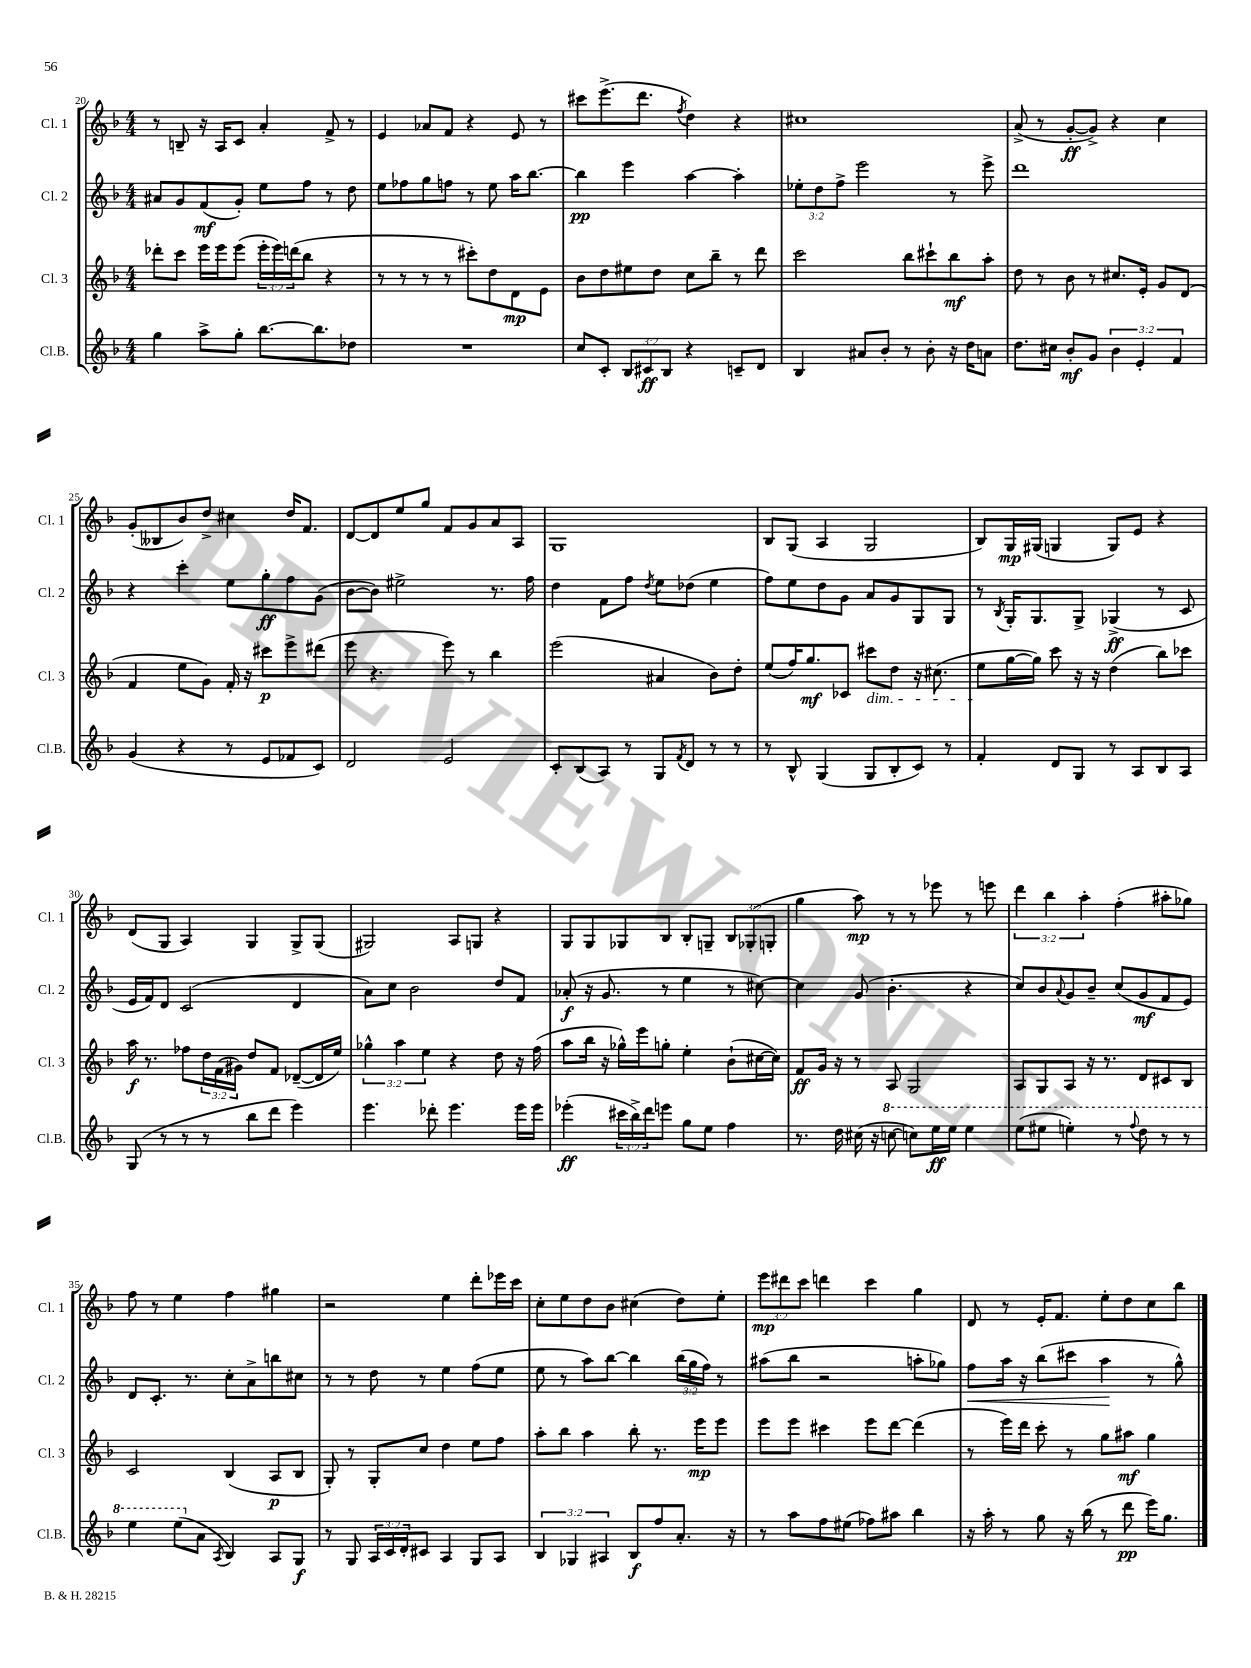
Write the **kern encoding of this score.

**kern	**kern	**kern	**kern
*staff4	*staff3	*staff2	*staff1
*clefG2	*clefG2	*clefG2	*clefG2
*k[b-]	*k[b-]	*k[b-]	*k[b-]
*M4/4	*M4/4	*M4/4	*M4/4
4gg\	8ddd-'\L	8a#/L	8r
.	8ccc\J	8g/	8B~/
8aa^\L	16eee\LL	(8f/	16r
.	16eee\J	.	16A/LK
8gg'\J	(8eee\J	8g'/J)	8c/J
[8.bb-\L	24eee'\LL	8ee\L	4a'/
.	24eee\)	.	.
.	(24ddd\J	.	.
.	8bb-\J	8ff\J	.
8.bb-\]	.	.	.
.	4r	8r	8f^/
8dd-\J	.	8dd\	8r
=	=	=	=
1r	8r	8ee\L	4e/
.	8r	8ff-\	.
.	8r	8gg\	8a-/L
.	8r	8ff\J	8f/J
.	8ccc#'\L)	8r	4r
.	8dd\	8ee\	.
.	8d\	16aa\LK	8e/
.	.	[8.bb-\J	.
.	8e\J	.	8r
=	=	=	=
8cc/L	8b-\L	4bb-\]	8ccc#\L
8c'/J	8dd\	.	(8.eee^\
12B-/L	8ee#\	4eee\	.
.	.	.	8.ddd\J
12c#/	.	.	.
.	8dd\J	.	.
12B-/J	.	.	.
.	.	.	8qff/
4r	8cc\L	[4aa\	4dd\)
.	8bb-~\J	.	.
8c~/L	8r	4aa'\]	4r
8d/J	8ddd\	.	.
=	=	=	=
4B-/	2ccc\	12ee-'\L	1cc#
.	.	12dd\	.
.	.	12ff^\J	.
8a#/L	.	2eee\	.
8b-'/J	.	.	.
8r	8bb-\L	.	.
8b-'\	8ccc#`\	.	.
16r	8bb-\	8r	.
16dd\LK	.	.	.
8a\J	8aa'\J	8eee^\	.
=	=	=	=
8.dd\L	8dd\	1ddd	(8a^/
.	8r	.	8r
16cc#\Jk	.	.	.
8b-'/L	8b-\	.	[8g'/L
8g/J	8r	.	8g^/]J)
6b-\	8.cc#/L	.	4r
6e'/	.	.	.
.	16e'/Jk	.	.
.	8g/L	.	4cc\
6f/	.	.	.
.	(8d/J	.	.
=	=	=	=
(4g/	4f/	4r	(8g'/L
.	.	.	8B--/
4r	8ee\L	4ccc'\	8b-/)
.	8g\J)	.	8dd^/J
8r	16f'/	8ee\L	4cc#\
.	16r	.	.
8e/L	8ccc#\L	8gg'\	.
8f-/	8eee^\	8ff\	16dd/LK
.	.	.	8.f/J
8c/J)	(8ddd#\J	(8g\J	.
=	=	=	=
2d/	8eee\	[8b-\L	[8d/L
.	4.r	8b-\]J)	8d/]
.	.	2ee#^\	8ee/
.	.	.	8gg/J
2e/	8eee\)	.	8f/L
.	8r	.	8g/
.	4bb-\	8.r	8a/
.	.	.	8A/J
.	.	16ff\	.
=	=	=	=
8c'/L	(2eee\	4dd\	1G
(8B-/	.	.	.
8A/J)	.	8f\L	.
8r	.	8ff\J	.
.	.	8qdd/	.
8G/L	4a#/	8ee\L	.
8qf/	.	.	.
8d/J	.	(8dd-\J	.
8r	8b-\L)	4ee\	.
8r	8dd'\J	.	.
=	=	=	=
8r	(8ee/L	8ff\L)	8B-/L
8B-^^/	16ff/K)	8ee\	(8G/J
.	8.gg/	.	.
(4G/	.	8dd\	4A/
.	8c-/J	8g\J	.
8G/L	8ccc#\L	8a/L	2G/
8B-'/	8dd\J	8g/	.
8c/J)	16r	8G/	.
.	(8.cc#\	.	.
8r	.	8G/J	.
=	=	=	=
4f'/	8ee\L	8r	8B-/L)
.	.	8qB-/	.
.	[16gg\L	16G'/LK	16G/L
.	16gg\]JJ)	8.G/	(16G#/JJ
8d/L	8ccc\	.	4G/
8G/J	16r	8G^/J	.
.	16r	.	.
8r	(4dd\	(4G-^/	8G/L)
8A/L	.	.	8e/J
8B-/	8bb-\L)	8r	4r
8A/J	8ccc-\J	8c/	.
=	=	=	=
(8G/	16aa\	16e/LL	(8d/L
.	8.r	16f/J)	.
8r	.	8d/J	8G/J
8r	8ff-\L	(2c/	4A/)
8r	24dd\L	.	.
.	(24f\	.	.
.	24g#\JJ)	.	.
8bb-\L	8dd/L	.	4G/
8ddd\J	8f/J	.	.
4eee\)	([8d-~/L	4d/	8G^/L
.	16d-/]L	.	(8G/J
.	16ee/JJ)	.	.
=	=	=	=
4.eee\	6gg-^^\	8a\L)	2G#/)
.	.	8cc\J	.
.	6aa\	.	.
.	.	2b-\	.
.	6ee\	.	.
8ddd-'\	.	.	.
4.eee\	4r	.	8A/L
.	.	.	8G/J
.	8dd\	8dd/L	4r
16eee\LL	16r	8f/J	.
16eee\JJ	(16ff\	.	.
=	=	=	=
(4eee-'\	8aa\L	(8a-'/	8G/L
.	16bb-\Jk	16r	8G/
.	16r	8.g/	.
24ccc#\LL	16gg-^^\LL)	.	8G-/
24bb-^\)	.	.	.
.	16eee\J	.	.
24ddd\J	.	.	.
8eee\J	8gg'\J	8r	8B-/J
8gg\L	4ee'\	4ee\	8B-'/L
8ee\J	.	.	8G~/J
4ff\	(8b-`\L	8r	12B-/L
.	.	.	(12G-'/
.	[16cc#\L	[8cc#\)	.
.	.	.	12G'/J
.	16cc#\]JJ)	.	.
=	=	=	=
8.r	8f/L	4cc#\]	4gg\
.	16g/Jk	.	.
16dd\	16r	.	.
(16cc#\	8r	(8g/	8aa\)
16r	.	.	.
[8ccc\	8A/	4.b-'\	8r
8ccc\]L)	2G/	.	8r
16eee\L	.	.	8eee-\
16eee\JJ	.	.	.
4eee\	.	4r	8r
.	.	.	8eee\
=	=	=	=
(8eee\L	8A/L	8cc/L)	6ddd\
8eee#\J	8G/	8b-/	.
.	.	.	6bb-\
.	.	8qqa/	.
4eee'\)	8A/J	8g/	.
.	.	.	6aa'\
.	16r	8b-~/J	.
.	8.r	.	.
8r	.	(8cc/L	(4ff'\
8qqfff/	.	.	.
8ddd\	8d/L	8g/	.
8r	8c#/	8f/	8aa#'\L
8r	8B-/J	8e/J)	8gg-\J)
=	=	=	=
4eee\	2c/	8d/L	8ff\
.	.	8.c'/J	8r
(8eee\L	.	.	4ee\
.	.	8.r	.
8a\J	.	.	.
8qA/	.	.	.
4B-/)	(4B-/	8cc'\L	4ff\
.	.	8a^\	.
8A/L	8A/L	8bb\	4gg#\
8G/J	8B-/J	8cc#\J	.
=	=	=	=
8r	8G'/)	8r	2r
8G/	8r	8r	.
24A/LL	8G'/L	8dd\	.
24c/	.	.	.
24d'/J	.	.	.
8c#/J	8cc/J	8r	.
4A/	4dd\	4ee\	4ee\
8G/L	8ee\L	(8ff\L	8ddd'\L
8A/J	8ff\J	8ee\J	16eee-\L
.	.	.	16ccc\JJ
=	=	=	=
6B-/	8aa'\L	8ee\	8cc'\L
.	8bb-\J	8r	8ee\
6G-/	.	.	.
.	4aa\	8aa\L)	8dd\
6A#/	.	.	.
.	.	[8bb-\J	8b-\J
8B-/L	8bb-'\	4bb-\]	(4cc#\
8ff/	8.r	.	.
8.a'/J	.	(24bb-\LL	8dd\L)
.	.	24gg\	.
.	16eee\LK	.	.
.	.	24ff\JJ)	.
.	8eee\J	8r	8ee'\J
16r	.	.	.
=	=	=	=
8r	8eee\L	(8aa#\L	12eee\L
.	.	.	12ddd#\
8aa\L	8eee\J	8bb-\J	.
.	.	.	12ccc\J
8ff\	4ccc#\	2r	4ddd\
(8ee#\J	.	.	.
8ff-\L)	8eee\L	.	4ccc\
8aa#\J	[8ddd\J	.	.
4bb-\	(4ddd\]	8aa'\L	4gg\
.	.	8gg-\J)	.
=	=	=	=
16r	8r	8ff\L	8d/
16aa'\	.	.	.
8r	16eee\LL)	16aa\Jk	8r
.	16ddd\JJ	16r	.
8gg\	8ccc'\	(8bb-\L	16e'/LK
.	.	.	8.f/J
16r	8r	8ccc#\J	.
(16bb-\	.	.	.
8r	8gg\L	4aa\	8ee'\L
8ddd\	8aa#\J	.	8dd\
16eee\LK)	4gg\	8r	8cc\
8.gg\J	.	.	.
.	.	8gg^^\)	8bb-\J
==	==	==	==
*-	*-	*-	*-
